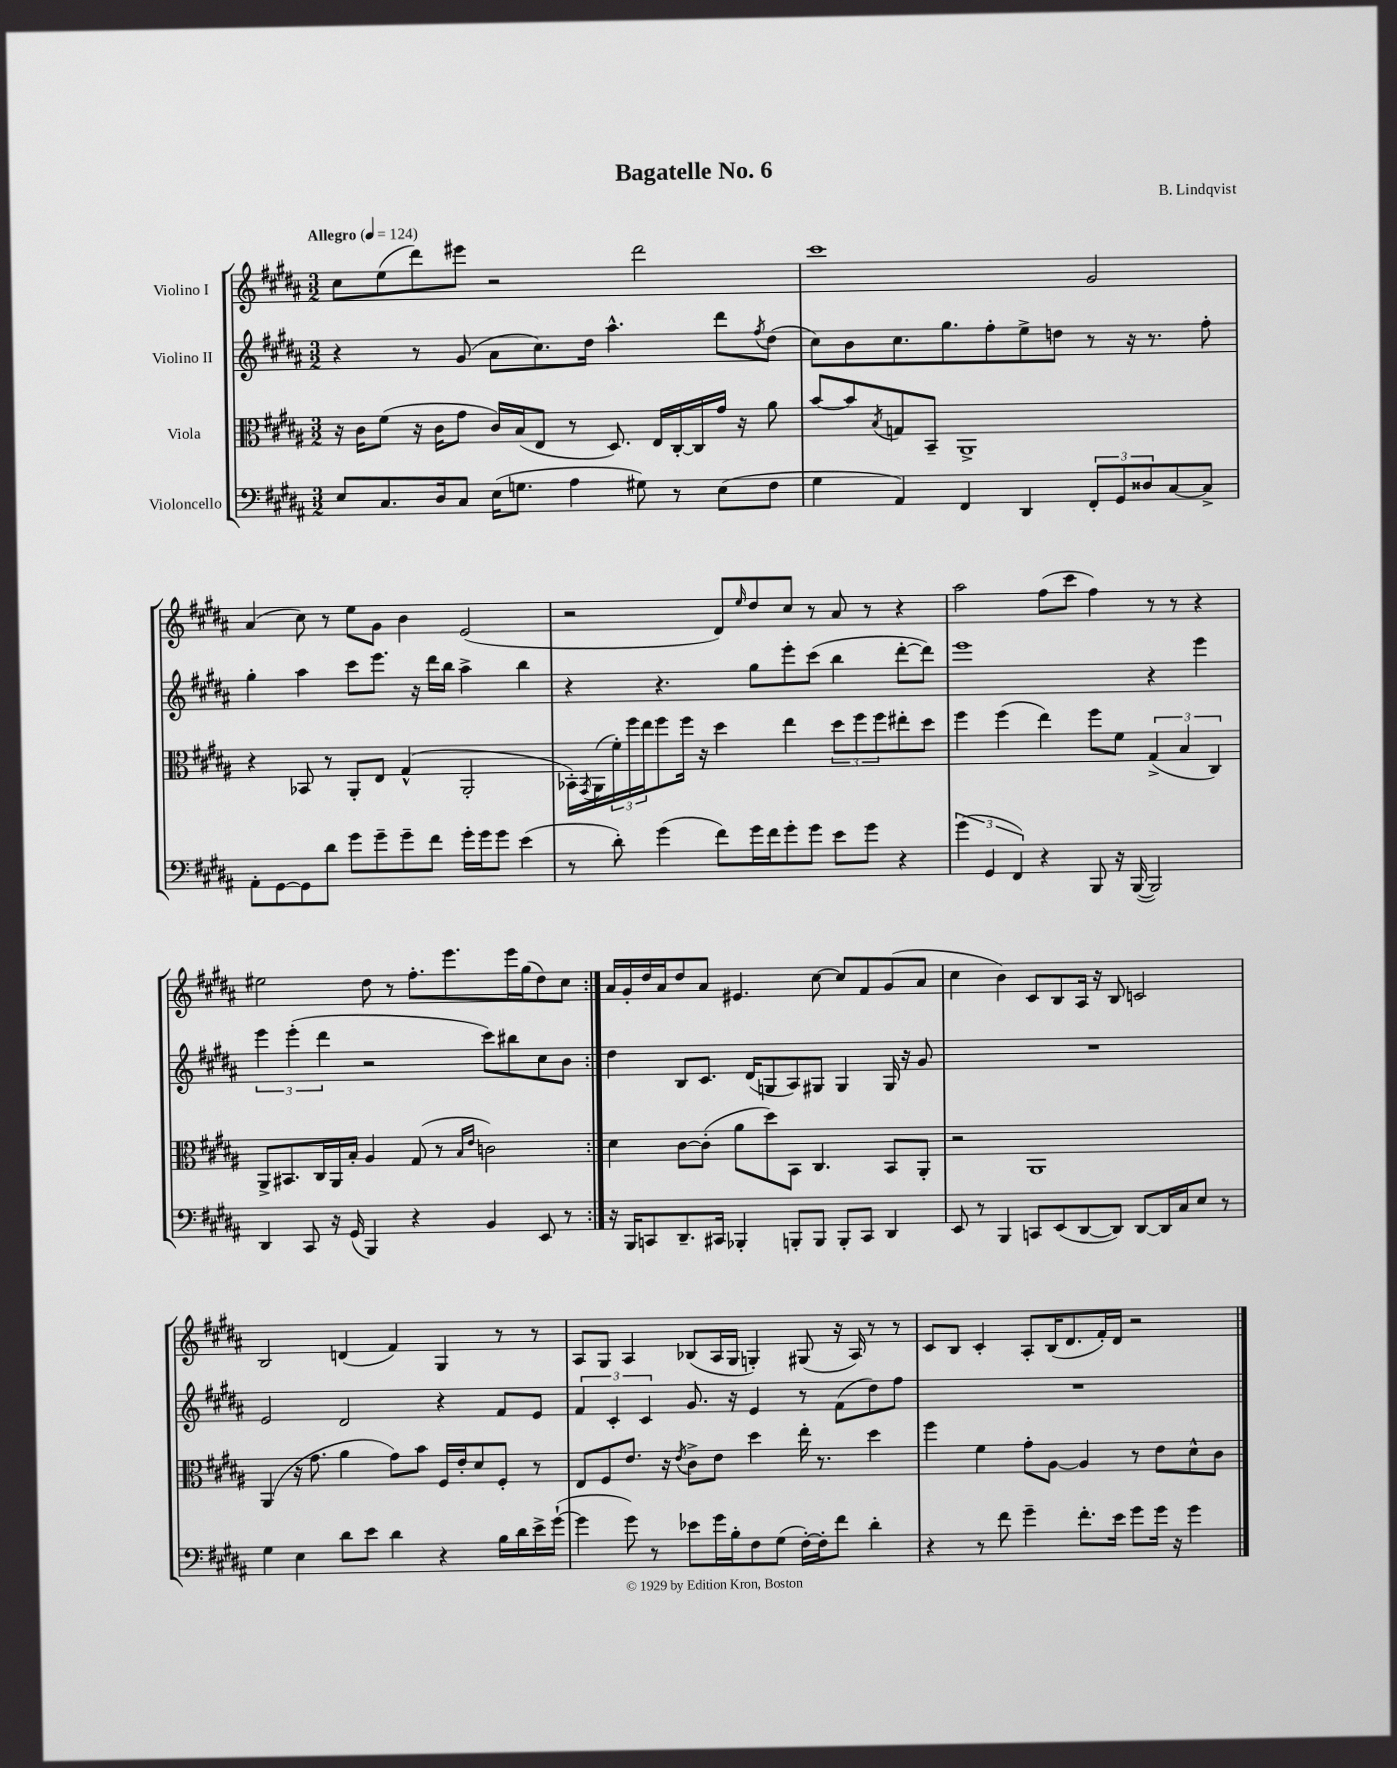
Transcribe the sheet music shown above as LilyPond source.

\header { title = "Bagatelle No. 6" composer = "B. Lindqvist" }
<<
\new StaffGroup <<
\new Staff = "s0" \with { instrumentName = "Violino I" } {
    \clef treble \key b \major \numericTimeSignature \time 3/2 \tempo "Allegro" 4 = 124
    \repeat volta 2 { cis''8 e''8( dis'''8) eis'''8 r2 dis'''2 |
    cis'''1 gis'2 |
    ais'4( cis''8) r8 e''8 gis'8 b'4 e'2( |
    r2 dis'8) \grace { e''16 } dis''8 cis''8 r8 ais'8 r8 r4 |
    ais''2 fis''8( cis'''8 fis''4) r8 r8 r4 |
    eis''2 dis''8 r8 fis''8.-. e'''8. e'''16 gis''16( dis''8) cis''8 | }
    ais'16 gis'16-. dis''16 ais'16 dis''8 ais'8 eis'4. cis''8~ cis''8 fis'8 gis'8( ais'8 |
    cis''4 b'4) cis'8 b8 ais16 r16 b8 c'2 |
    b2 d'4( fis'4) gis4 r8 r8 |
    ais8 gis8 ais4 bes8( ais16 gis16 g4-.) gis8( r16 ais16) r8 r8 |
    cis'8 b8 cis'4-. ais8-. b16( dis'8. fis'16-.) dis'16 r2 \bar "|." |
}
\new Staff = "s1" \with { instrumentName = "Violino II" } {
    \clef treble \key b \major \numericTimeSignature \time 3/2
    \repeat volta 2 { r4 r8 gis'8( ais'8 cis''8.) dis''16 ais''4.-^ dis'''8 \acciaccatura { fis''8 } dis''8( |
    cis''8) b'8 cis''8. gis''8. fis''8-. e''8-> d''8 r8 r16 r8. fis''8-. |
    gis''4-. ais''4 cis'''8 e'''8. r16 dis'''16 b''16 ais''4-> b''4 |
    r4 r4. gis''8 e'''8-. cis'''8( b''4 dis'''8~-. dis'''8) |
    e'''1 r4 e'''4 |
    \tuplet 3/2 { e'''4 e'''4-.( dis'''4 } r2 cis'''8) bis''8 cis''8 b'8 | }
    dis''4 b8 cis'8. dis'16( g8 ais8) gis8 gis4 gis16 r16 gis'8 |
    R1. |
    e'2 dis'2 r4 fis'8 e'8 |
    \tuplet 3/2 { fis'4 cis'4-. cis'4 } gis'8. r16 e'4 r8 fis'8( dis''8) fis''8 |
    R1. \bar "|." |
}
\new Staff = "s2" \with { instrumentName = "Viola" } {
    \clef alto \key b \major \numericTimeSignature \time 3/2
    \repeat volta 2 { r16 cis'16 fis'8( r16 cis'16 gis'8 cis'16) b16( e8 r8 dis8.) e16 cis16~-. cis16 gis'16 r16 ais'8 |
    b'8~ b'8 \acciaccatura { b8 } g8 b,8-- ais,1-> |
    r4 bes,8 r8 ais,8-. e8 gis4-^( ais,2-. |
    bes,16-.) \acciaccatura { gis,8 } ais,16( \tuplet 3/2 { fis'16-.) fis''16 e''16 } fis''8 fis''16 r16 dis''4 e''4 \tuplet 3/2 { dis''8 fis''8 fis''8 } eis''8-. dis''8 |
    fis''4 fis''4( e''4) fis''8 fis'8 \tuplet 3/2 { gis4->( b4 cis4) } |
    ais,8-> bis,8. cis16 ais,16 b16-. ais4 gis8( r8 \grace { b16 e'16 } c'2) | }
    dis'4 cis'8~ cis'8-.( ais'8 dis''8) b,8 cis4. b,8 ais,8-. |
    r2 ais,1 |
    ais,4( r16 gis'8. ais'4 gis'8) b'8 fis16 e'16-. dis'8 fis8-. r8 |
    e8 fis8 e'8. r16 \acciaccatura { e'8 } cis'8-> e'8 dis''4 e''16-. r8. dis''4 |
    fis''4 fis'4 gis'8-. ais8~ ais4 r8 e'8 dis'8-^ cis'8 \bar "|." |
}
\new Staff = "s3" \with { instrumentName = "Violoncello" } {
    \clef bass \key b \major \numericTimeSignature \time 3/2
    \repeat volta 2 { e8 cis8. dis16 cis8 e16( g8. ais4 gis8) r8 e8( fis8 |
    gis4 ais,4) fis,4 dis,4 \tuplet 3/2 { fis,8-. gis,8 disis8 } cis8~ cis8-> |
    ais,8-. gis,8~ gis,8 dis'8 gis'8 gis'8-- gis'8-- fis'8 gis'16-. gis'16 gis'8 e'4( |
    r8 dis'8-.) gis'4( fis'8) gis'16 fis'16 gis'8-. gis'8 e'8 gis'8 r4 |
    \tuplet 3/2 { gis'4( gis,4 fis,4) } r4 b,,8 r16 b,,16~( b,,2) |
    dis,4 cis,8 r16 gis,16( b,,4) r4 b,4 e,8 r8 | }
    r16 b,,16 c,8 dis,8.-- cis,16 bes,,4-. b,,8-. b,,8 b,,8-. cis,8 dis,4 |
    e,8 r8 b,,4 c,8 e,8( dis,8~ dis,8) dis,8~ dis,16 cis16 e8 r8 |
    gis4 e4 dis'8 e'8 dis'4 r4 b16 dis'16 e'16-> gis'16~-!( |
    gis'4 gis'8) r8 ees'8 gis'16 b16-. fis8 gis8( fis16~-.) fis16-. fis'8 dis'4-. |
    r4 r8 fis'8 gis'4-- fis'8.-. e'16 gis'8 gis'16 r16 gis'4 \bar "|." |
}
>>
>>
\layout { \context { \Score \remove "Bar_number_engraver" } }
